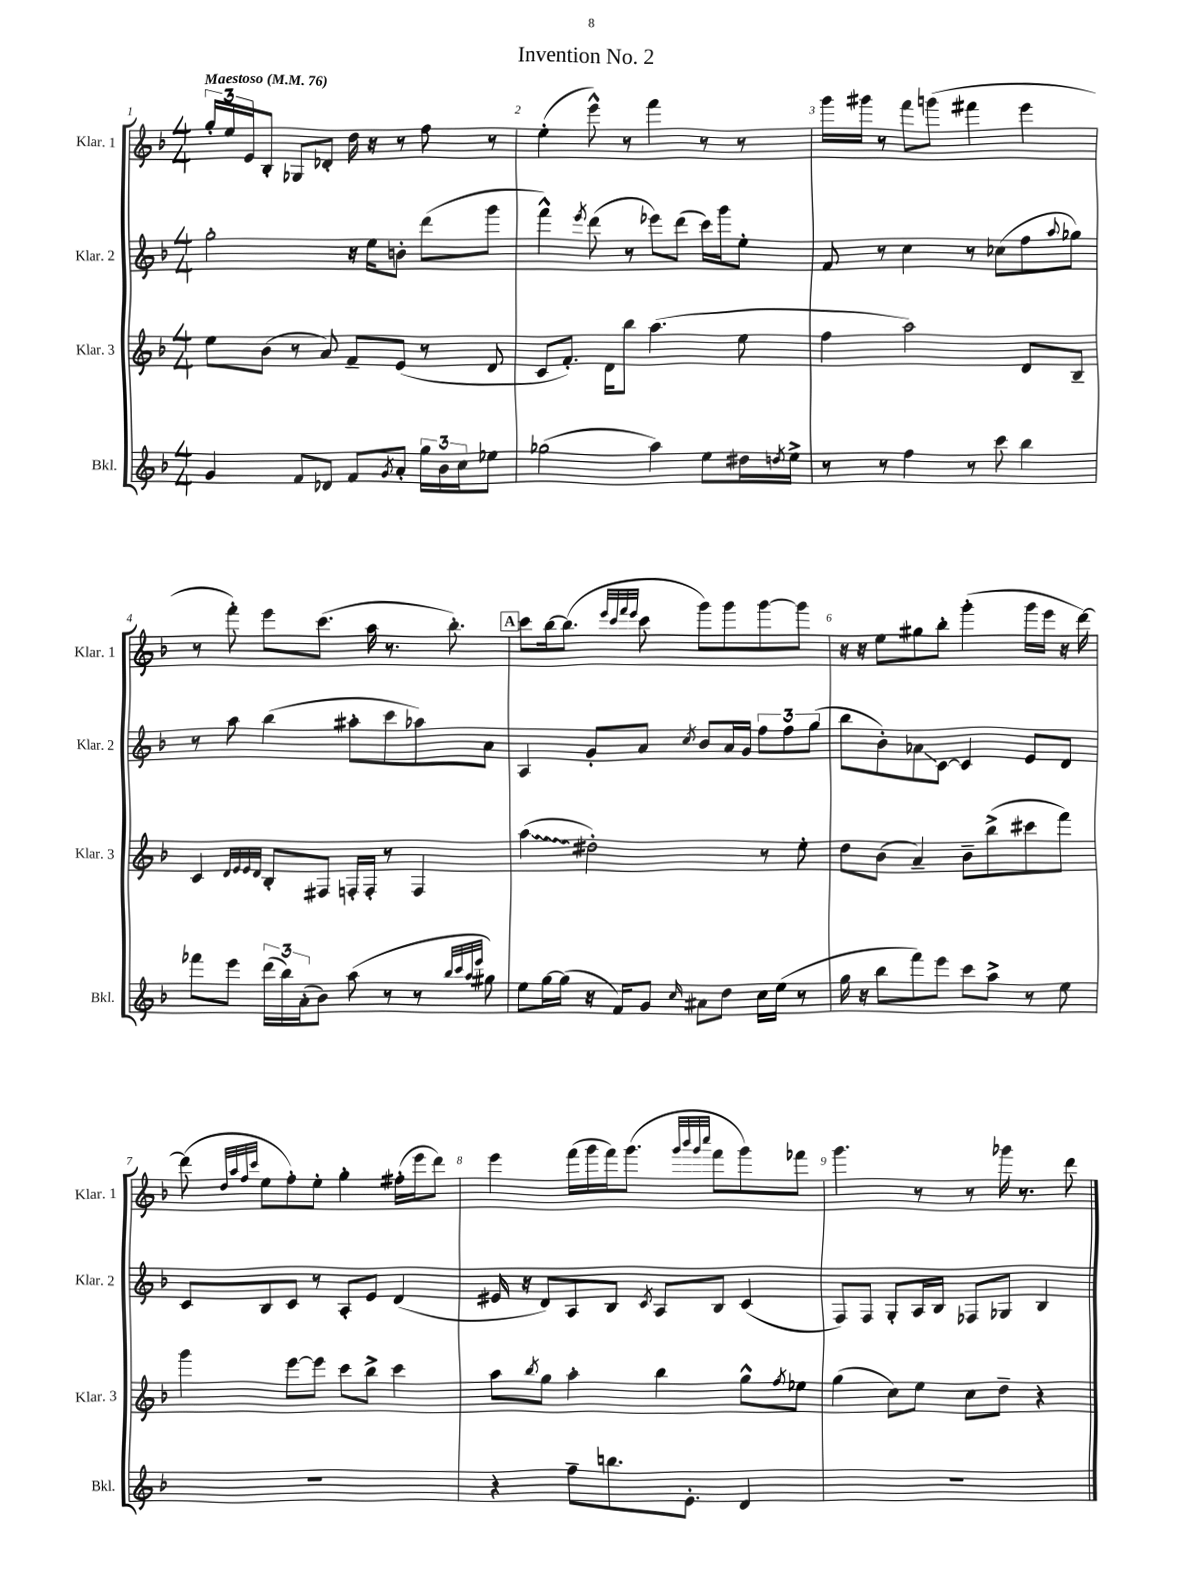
\header { title = "Invention No. 2" }
<<
\new StaffGroup <<
\new Staff = "s0" \with { instrumentName = "Klar. 1" shortInstrumentName = "Klar. 1" } {
    \clef treble \key f \major \numericTimeSignature \time 4/4 \tempo "Maestoso" 4 = 76
    \tuplet 3/2 { g''16-. e''16 e'16 } bes8-. ges8 des'8-. d''16 r16 r8 f''8 r8 |
    e''4-.( e'''8-^) r8 f'''4 r8 r8 |
    g'''16 gis'''16 r8 f'''8 g'''8( fis'''4 e'''4 |
    r8 f'''8-.) e'''8 c'''8.( a''16 r8. bes''8.-.) |
    \mark \markup { \box "A" } c'''8 bes''16~ bes''8.( \grace { e'''32 c'''32 f'''32 e'''32 } c'''8 g'''8) g'''8 g'''8~ g'''8 |
    r16 r16 e''8 gis''8 bes''8-. g'''4-.( g'''16 e'''16 r16 d'''16~) |
    d'''8( \grace { d''32 a''32 f''32 c'''32 } e''8 f''8-.) e''8-. g''4-. fis''16-.( e'''16 d'''8) |
    e'''4 f'''16( g'''16 f'''16) g'''8.( \grace { g'''32 bes'''32 g'''32 c''''32 } f'''8 g'''8) fes'''8 |
    g'''4. r8 r8 ges'''16 r8. d'''8 \bar "|." |
}
\new Staff = "s1" \with { instrumentName = "Klar. 2" shortInstrumentName = "Klar. 2" } {
    \clef treble \key f \major \numericTimeSignature \time 4/4
    g''2-. r16 e''16 b'8-. d'''8( g'''8 |
    f'''4-^) \acciaccatura { e'''8 } d'''8( r8 ees'''8) d'''8( c'''16) g'''16 e''8-. |
    f'8 r8 c''4 r8 ces''8( f''8 \appoggiatura { a''8 } ges''8) |
    r8 a''8 bes''4( ais''8-. c'''8 aes''8) a'8 |
    \mark \markup { \box "A" } a4 g'8-. a'8 \acciaccatura { c''8 } bes'8 a'16 g'16 \tuplet 3/2 { f''8 f''8 g''8( } |
    bes''8 bes'8-.) aes'8\glissando c'8~ c'4 e'8 d'8 |
    c'8 bes8 c'8 r8 a8-. e'8 d'4( |
    eis'16 r16 d'8) a8 bes8 \acciaccatura { c'8 } a8 bes8 c'4( |
    f8) f8 g8-. a16 bes16 fes8 ges8 bes4 \bar "|." |
}
\new Staff = "s2" \with { instrumentName = "Klar. 3" shortInstrumentName = "Klar. 3" } {
    \clef treble \key f \major \numericTimeSignature \time 4/4
    e''8 bes'8( r8 a'8) f'8-- e'8( r8 d'8 |
    c'8 f'8.-.) d'16 bes''8 a''4.( e''8 |
    f''4 a''2) d'8 bes8-- |
    c'4 \grace { d'32 e'32 e'32 d'32 } bes8-. fis8 f16-. f16-. r8 f4 |
    \mark \markup { \box "A" } \once \override Glissando.style = #'zigzag a''4\glissando( dis''2-.) r8 e''8-. |
    d''8 bes'8( a'4--) bes'8-- bes''8->( cis'''8 f'''8) |
    g'''4 e'''8~ e'''8 c'''8 bes''8-> c'''4 |
    a''8 \acciaccatura { bes''8 } g''8 a''4-. bes''4 g''8-^ \acciaccatura { f''8 } ees''8 |
    g''4( c''8) e''8 c''8 d''8-- r4 \bar "|." |
}
\new Staff = "s3" \with { instrumentName = "Bkl." shortInstrumentName = "Bkl." } {
    \clef treble \key f \major \numericTimeSignature \time 4/4
    g'4 f'8 des'8 f'8 \acciaccatura { g'8 } a'8-. \tuplet 3/2 { g''16 bes'16 c''16 } ees''8 |
    ges''2( a''4) e''8 dis''16 \acciaccatura { d''8 } e''16-> |
    r8 r8 f''4 r8 c'''8 bes''4 |
    fes'''8 e'''8 \tuplet 3/2 { d'''16( bes''16) a'16-.( } bes'8) a''8( r8 r8 \grace { bes''32 c'''32 a''32 e'''32 } gis''8) |
    \mark \markup { \box "A" } e''8 g''16~ g''16( r16 f'16) g'8 \grace { c''16 } ais'8 d''8 c''16 e''16( r8 |
    g''16 r16 bes''8 f'''8) e'''8 c'''8 a''8-> r8 e''8 |
    R1 |
    r4 f''8-- b''8. e'8.-. d'4 |
    R1 \bar "|." |
}
>>
>>
\layout { \context { \Score \override BarNumber.break-visibility = ##(#f #t #t) barNumberVisibility = #all-bar-numbers-visible } }
